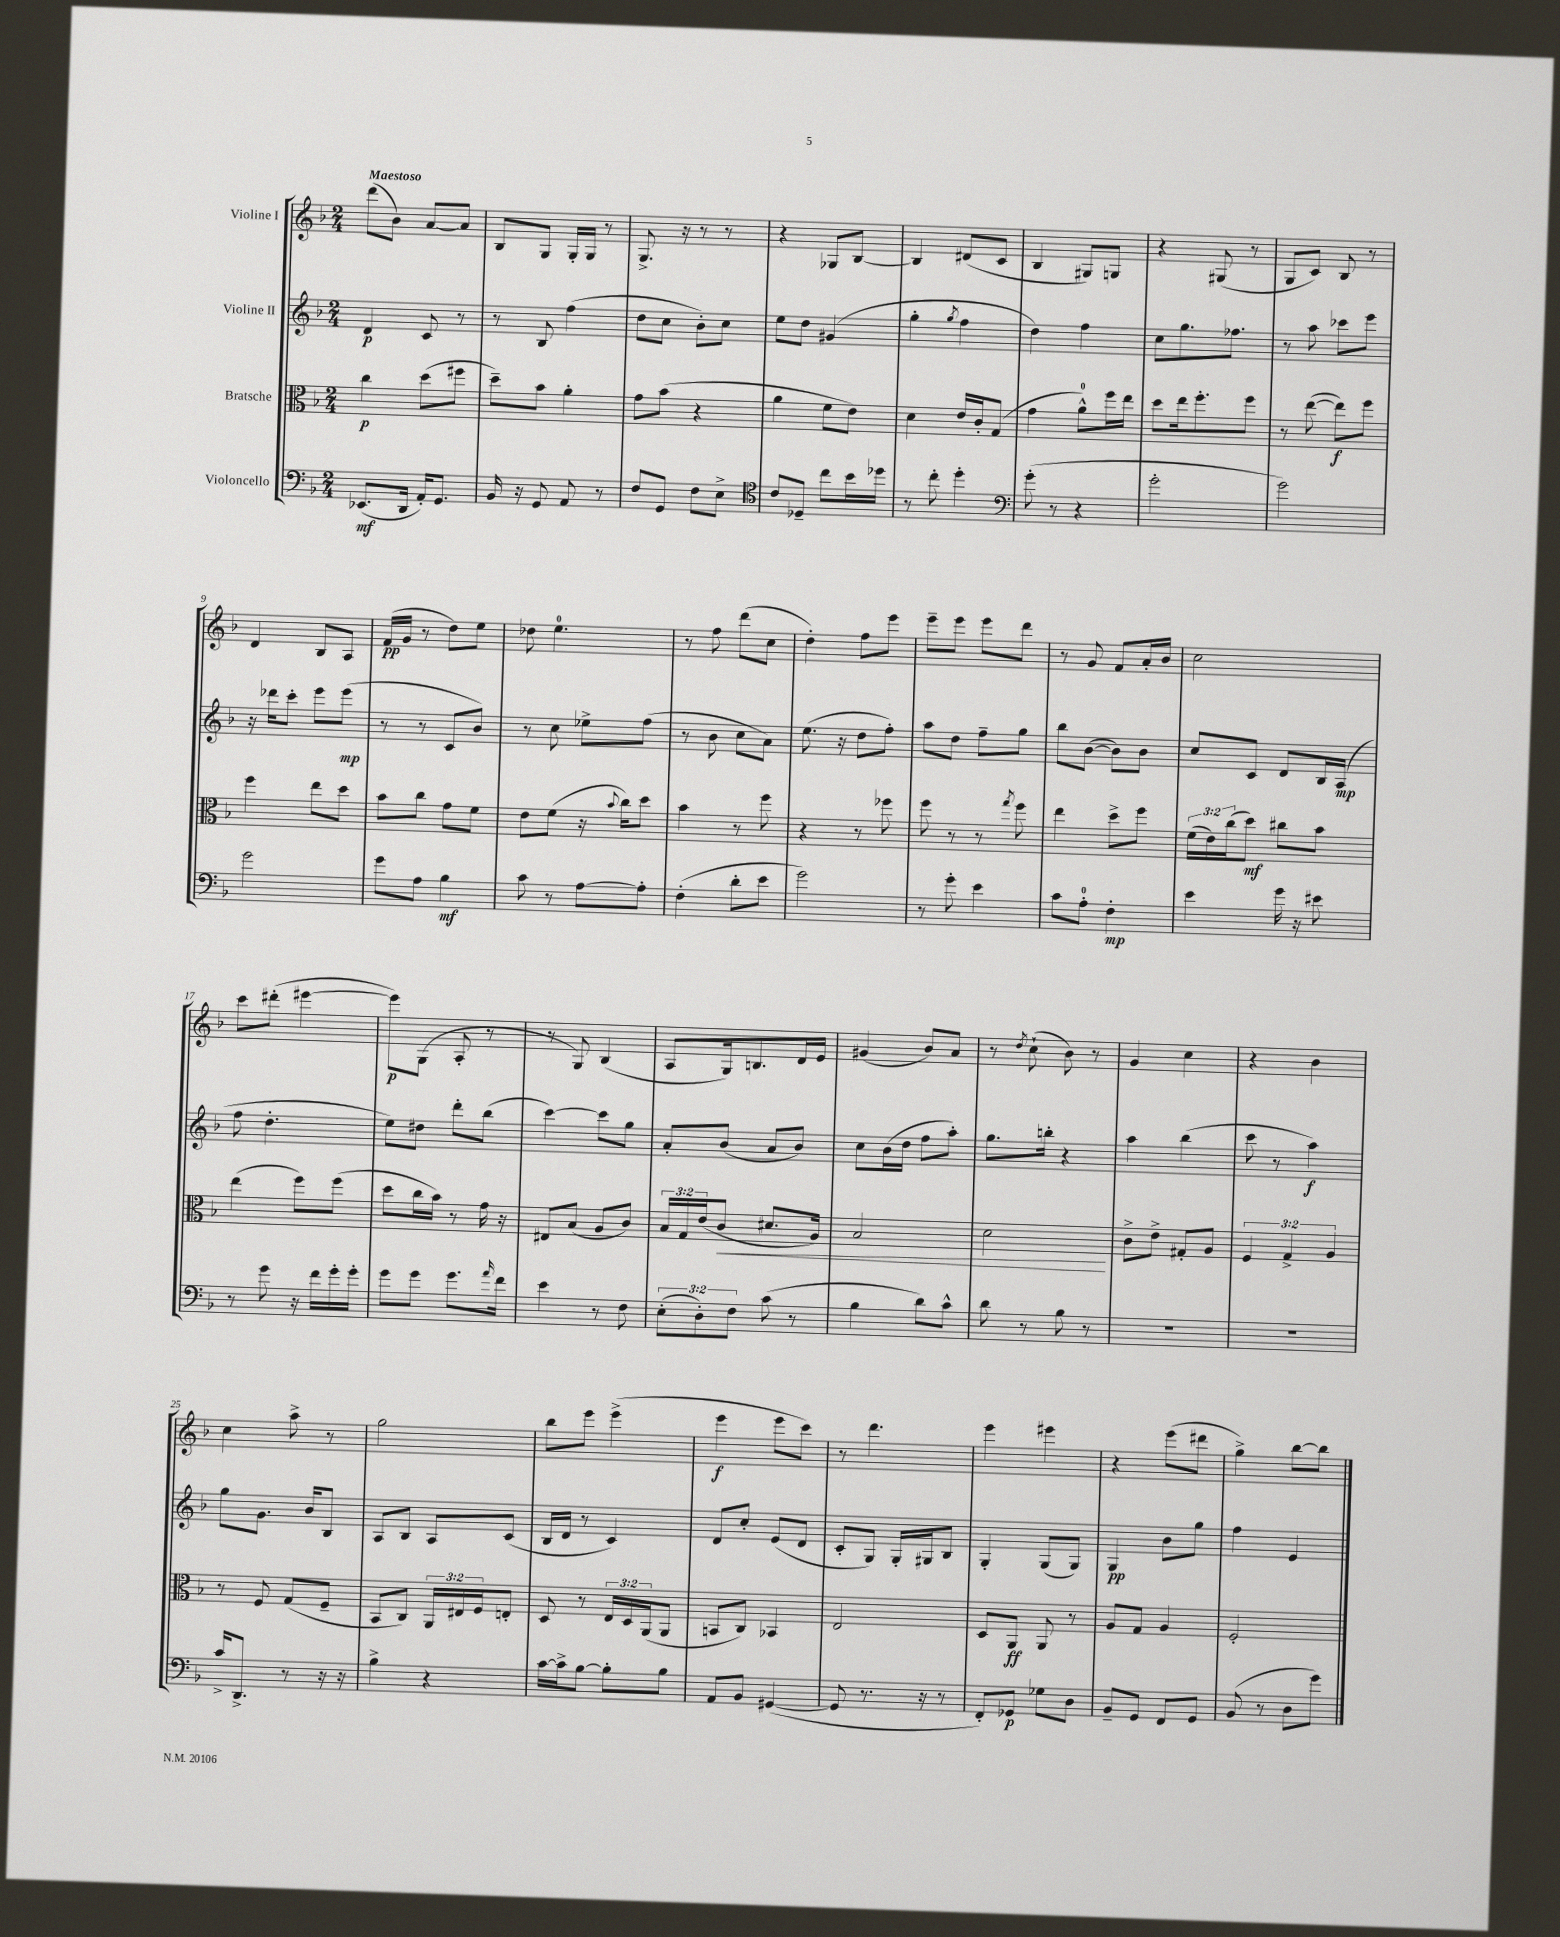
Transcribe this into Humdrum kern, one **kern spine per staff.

**kern	**kern	**kern	**kern
*staff4	*staff3	*staff2	*staff1
*clefF4	*clefC3	*clefG2	*clefG2
*k[b-]	*k[b-]	*k[b-]	*k[b-]
*M2/4	*M2/4	*M2/4	*M2/4
(8.EE-/L	4cc\	4d/	(8ddd\L
.	.	.	8b-\J)
16DD/Jk	.	.	.
16AA'/LK)	(8dd\L	8c/	[8a/L
8.GG/J	.	.	.
.	8ff#\J	8r	8a/]J
=	=	=	=
16BB-/	8dd~\L)	8r	8B-/L
16r	.	.	.
8GG/	8b-\J	8B-/	8G/J
8AA/	4a'\	(4ff\	16G'/LL
.	.	.	16G/JJ
8r	.	.	8r
=	=	=	=
8F/L	8g\L	8dd\L	8.G^/
8GG/J	(8b-\J	8cc\J	.
.	.	.	16r
8F\L	4r	8b-'\L)	8r
8E^\J	.	8cc\J	8r
=	=	=	=
*clefC4	*	*	*
8c/L	4a\	8ee\L	4r
8D-~/J	.	8dd\J	.
8cc\L	8f\L	(4g#/	8G-/L
16b-\L	8e\J)	.	[8B-/J
16dd-\JJ	.	.	.
=	=	=	=
8r	4d\	4gg'\	4B-/]
8cc'\	.	.	.
.	.	8qgg/	.
4dd'\	16e/LL	4ff\	(8d#/L
.	16c'/J	.	.
.	(8G/J	.	8c/J
=	=	=	=
*clefF4	*	*	*
(8g'\	4g\	4dd\)	4B-/
8r	.	.	.
4r	8a^^\L)	4ff\	8G#/L)
.	16ff\L	.	8G/J
.	16ee\JJ	.	.
=	=	=	=
2g'\	8dd\L	8cc\L	4r
.	16ee\k	8.gg\	.
.	8.ff'\	.	.
.	.	.	(8G#/
.	.	8.ff-\J	.
.	8ff\J	.	8r
=	=	=	=
2g\)	8r	8r	8G/L
.	([8ee\	8aa\	8c/J)
.	8ee\]L)	8ccc-\L	8B-/
.	8ff\J	8eee\J	8r
=	=	=	=
2g\	4ff\	16r	4d/
.	.	16ddd-\LK	.
.	.	8ccc'\J	.
.	8ee\L	8eee\L	8B-/L
.	8dd\J	(8eee\J	8A/J
=	=	=	=
8g\L	8b-\L	8r	(16f/LL
.	.	.	16g/JJ
8A\J	8cc\J	8r	8r
4B-\	8g\L	8c/L	8dd\L)
.	8f\J	8b-/J)	8ee\J
=	=	=	=
8c\	8e\L	8r	8dd-\
8r	(8f\J	8cc\	4.ee\
[8A\L	16r	8ee-^\L	.
.	8qqb-/	.	.
.	16cc\LK)	.	.
8A'\]J	8dd\J	(8ff\J	.
=	=	=	=
(4F'\	4b-\	8r	8r
.	.	8b-\	8ff\
8d'\L	8r	8cc\L	(8ddd\L
8e\J	8ff\	8a\J)	8cc\J
=	=	=	=
2g\)	4r	(8.ee\	4dd'\)
.	.	16r	.
.	8r	8dd\L	8ff\L
.	8ff-\	8ff'\J)	8eee\J
=	=	=	=
8r	8ff\	8aa\L	8eee~\L
8g'\	8r	8dd\J	8eee\J
4e\	8r	8ff~\L	8eee\L
.	8qgg/	.	.
.	8ff\	8gg\J	8ddd\J
=	=	=	=
8c\L	4ee\	8bb-\L	8r
8A'\J	.	([8b-\J	8g/
4F'\	8dd^\L	8b-\]L)	8f/L
.	8ff\J	8b-\J	16a'/L
.	.	.	16b-/JJ
=	=	=	=
4e\	(24f\LL	8cc/L	2cc\
.	24e\)	.	.
.	(24cc\J	.	.
.	8dd\J)	8c/J	.
16g\	8cc#\L	8d/L	.
16r	.	.	.
8e#\	8b-\J	16B-/L	.
.	.	(16A/JJ	.
=	=	=	=
8r	(4ee\	8ff\	8ccc\L
8g\	.	4.dd'\	(8ddd#'\J
16r	8ff\L)	.	[4eee#\
16f\LL	.	.	.
16g'\	(8ff\J	.	.
16g'\JJ	.	.	.
=	=	=	=
8g\L	8dd\L	8ee\L)	8eee#\]L)
8g\J	16cc\L	8dd#\J	(8G\J
.	16b-\JJ)	.	.
8.g\L	8r	8ddd'\L	8A'/
.	16g\	(8bb-\J	8r
16qqa/	.	.	.
16f\Jk	16r	.	.
=	=	=	=
4e\	8E#/L	[4ccc\)	8r
.	(8B-/J	.	8G/)
8r	8A/L	8ccc\]L	(4B-/
8F\	8c/J)	8gg\J	.
=	=	=	=
(12E'\L	24B-/LL	8a'/L	8A/L
.	24G/	.	.
12D'\)	(24e/J	.	.
.	8c/J	(8b-/J	16G/k)
12F\J	.	.	.
.	.	.	8.B/
(8c\	8.d#/L	8a/L	.
8r	.	8b-/J)	16d/L
.	16A/Jk)	.	16e/JJ
=	=	=	=
4B-\	2B-/	8cc\L	(4g#/
.	.	(16b-\L	.
.	.	16dd\JJ	.
8d\L)	.	8ff\L	8b-/L)
8c^^\J	.	8aa'\J)	8a/J
=	=	=	=
8d\	2d\	8.gg\L	8r
.	.	.	8qdd/
8r	.	.	(8cc`\
.	.	16bb'\Jk	.
8B-\	.	4r	8b-\)
8r	.	.	8r
=	=	=	=
2r	8c^\L	4aa\	4g/
.	8e^\J	.	.
.	8G#'/L	(4bb-\	4cc\
.	8A/J	.	.
=	=	=	=
2r	6F/	8ccc\	4r
.	.	8r	.
.	6G^/	.	.
.	.	4aa\)	4b-\
.	6A/	.	.
=	=	=	=
16c^/LK	8r	8gg\L	4cc\
8.DD^/J	.	.	.
.	8F/	8.g\J	.
8r	(8G/L	.	8aa^\
.	.	16b-/LK	.
16r	8F~/J	8B-/J	8r
16r	.	.	.
=	=	=	=
4B-^\	8BB-/L	8A/L	2gg\
.	8C/J)	8B-/J	.
4r	24AA/LL	8A/L	.
.	24E#/	.	.
.	24F/J	.	.
.	8E'/J	(8c/J	.
=	=	=	=
[16c\LL	8D/	16B-/LL	8bb-\L
16c^\]J	.	16d/JJ	.
[8B-\J	8r	8r	8eee\J
8B-'\]L	24E/LL	4c/)	(4eee^\
.	24D/	.	.
.	(24AA/J	.	.
8B-\J	8AA/J	.	.
=	=	=	=
8AA/L	8BB/L	8d/L	4eee\
8BB-/J	8C/J)	8cc'/J	.
([4GG#/	4BB-/	(8e/L	8eee\L
.	.	8d/J	8ccc\J)
=	=	=	=
8GG#/]	2E/	8c'/L	8r
8.r	.	8G/J)	4.ddd\
.	.	16G'/LL	.
16r	.	16G#/J	.
8r	.	8B-/J	.
=	=	=	=
8FF'/L)	8D/L	4G'/	4eee\
8GG-/J	8AA/J	.	.
8G-\L	8AA/	(8G/L	4eee#\
8D\J	8r	8G/J)	.
=	=	=	=
8BB-~/L	8A/L	4G/	4r
8GG/J	8G/J	.	.
8FF/L	4A/	8b-\L	(8eee\L
8GG/J	.	8gg\J	8ddd#\J
=	=	=	=
(8BB-/	2F'/	4ff\	4gg^\)
8r	.	.	.
8D\L	.	4e/	[8bb-\L
8g\J)	.	.	8bb-\]J
==	==	==	==
*-	*-	*-	*-
